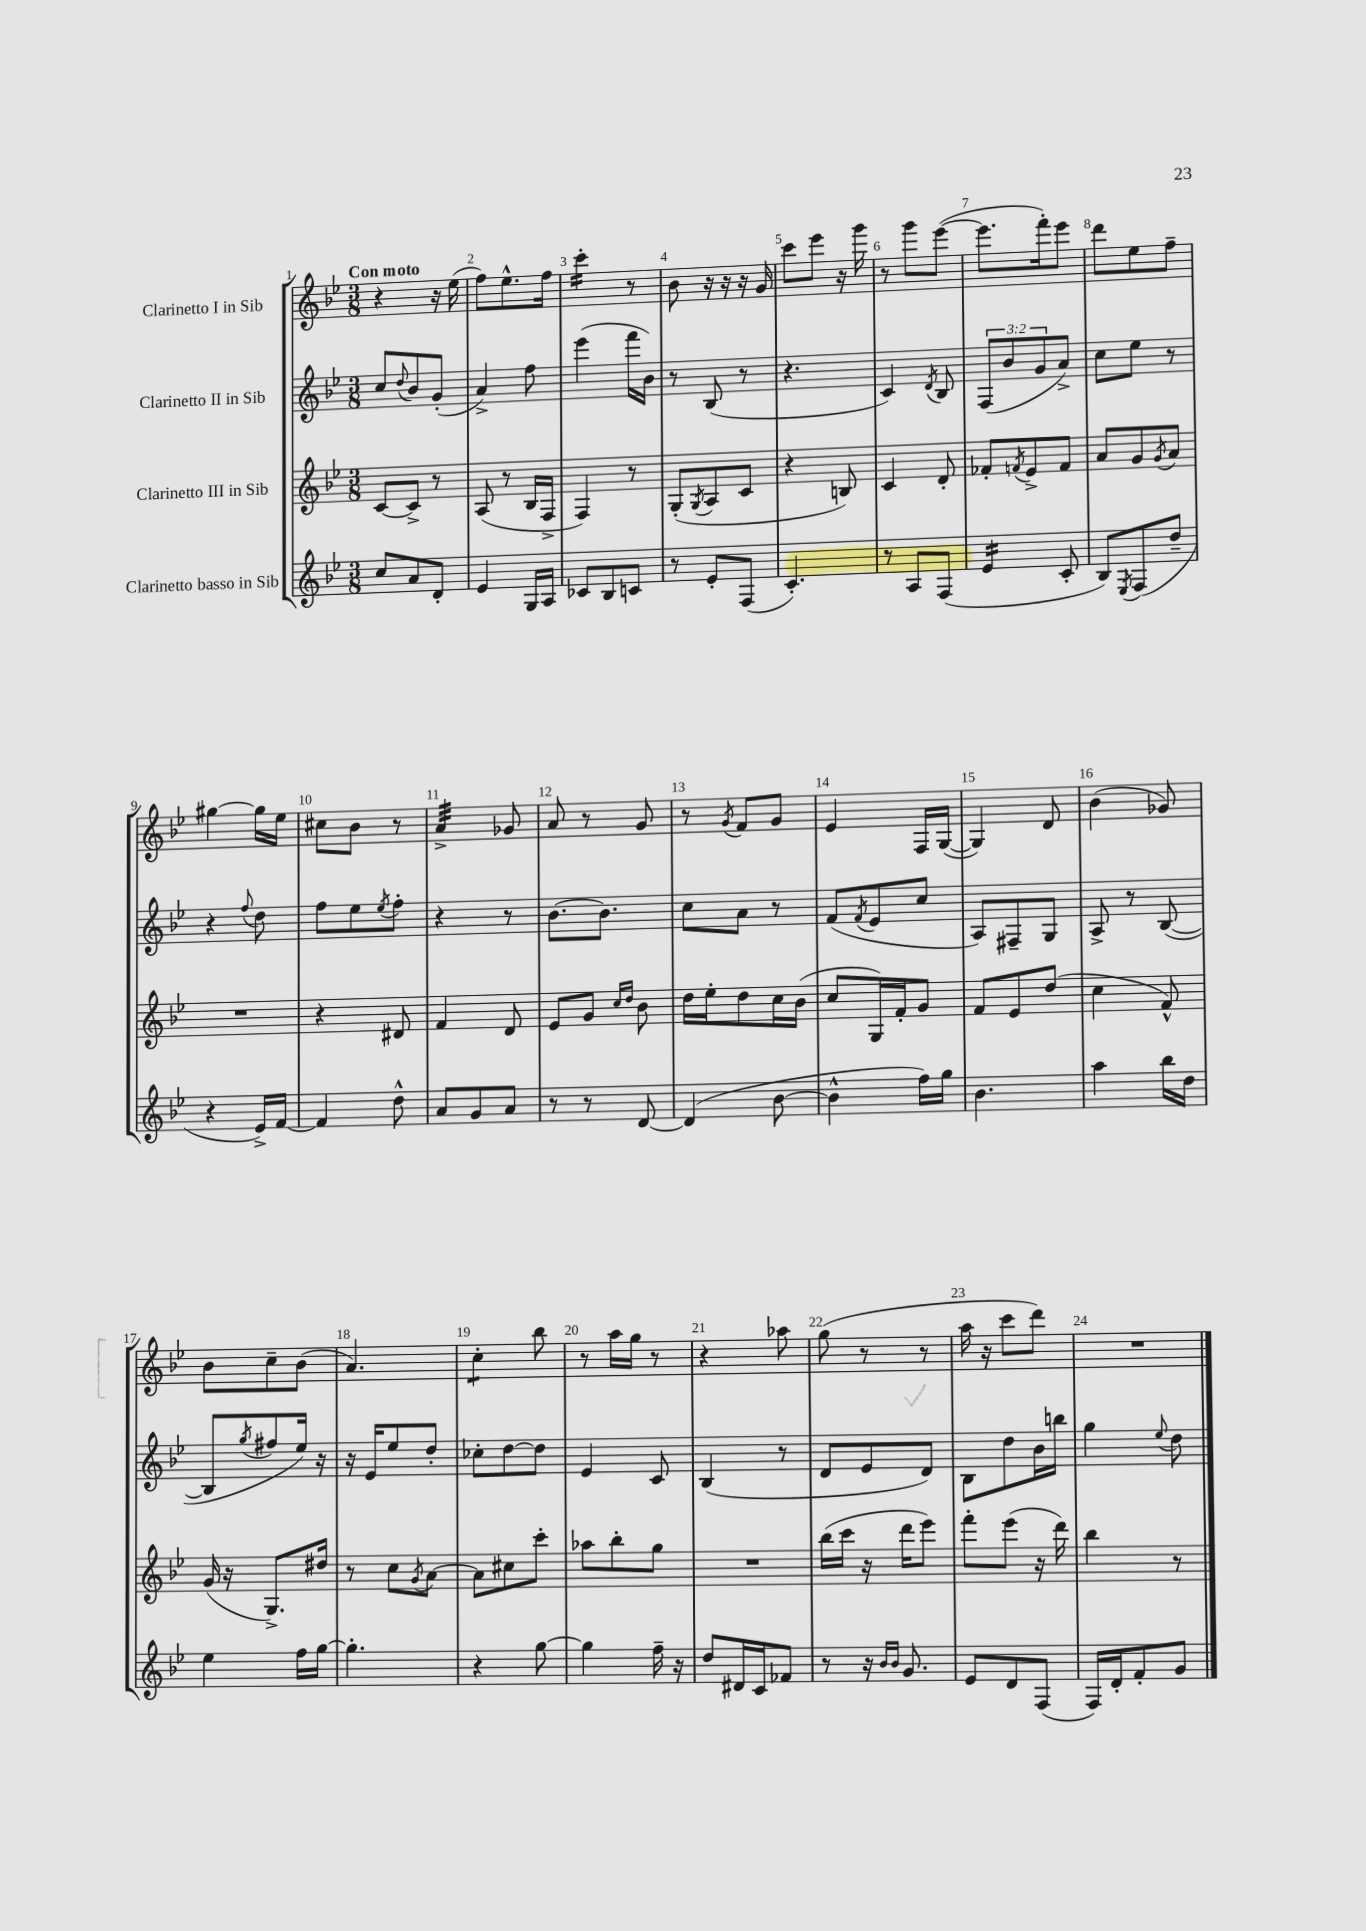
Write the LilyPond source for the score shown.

<<
\new StaffGroup <<
\new Staff = "s0" \with { instrumentName = "Clarinetto I in Sib" } {
    \clef treble \key bes \major \numericTimeSignature \time 3/8 \tempo "Con moto"
    r4 r16 ees''16( |
    f''8) ees''8.-^ f''16 |
    c'''4:16-. r8 |
    bes'8 r16 r16 r16 g'16 |
    c'''8 ees'''8 r16 g'''16 |
    r8 g'''8 ees'''8~( |
    ees'''8. f'''16-.) ees'''8 |
    d'''8 ees''8 f''8-- |
    gis''4~ gis''16 ees''16 |
    cis''8 bes'8 r8 |
    a'4:32-> ges'8 |
    a'8 r8 g'8 |
    r8 \acciaccatura { g'8 } f'8 g'8 |
    ees'4 f16 g16~( |
    g4) d'8 |
    bes'4( ges'8) |
    bes'8 c''8-- bes'8( |
    a'4.) |
    c''4:8-. bes''8 |
    r8 a''16 g''16 r8 |
    r4 aes''8 |
    g''8( r8 r8 |
    a''16 r16 c'''8 d'''8) |
    R4. \bar "|." |
}
\new Staff = "s1" \with { instrumentName = "Clarinetto II in Sib" } {
    \clef treble \key bes \major \numericTimeSignature \time 3/8 \override Staff.TupletNumber.text = #tuplet-number::calc-fraction-text
    c''8 \appoggiatura { d''8 } bes'8 g'8-.( |
    a'4->) f''8 |
    ees'''4( f'''16 bes'16) |
    r8 bes8( r8 |
    r4. |
    c'4) \acciaccatura { d'8 } bes8 |
    \tuplet 3/2 { f8( bes'8 g'8 } a'8->) |
    c''8 ees''8 r8 |
    r4 \appoggiatura { f''8 } d''8 |
    f''8 ees''8 \acciaccatura { ees''8 } f''8-. |
    r4 r8 |
    bes'8.~ bes'8. |
    c''8 a'8 r8 |
    f'8( \acciaccatura { f'8 } ees'8 c''8 |
    a8) fis8-- g8 |
    a8-> r8 bes8~( |
    bes8 \acciaccatura { g''8 } fis''8 ees''16) r16 |
    r16 ees'16 ees''8 d''8-. |
    ces''8-. d''8~ d''8 |
    ees'4 c'8 |
    bes4( r8 |
    d'8 ees'8 d'8) |
    bes8 d''8 bes'16 b''16 |
    g''4 \appoggiatura { ees''8 } d''8 \bar "|." |
}
\new Staff = "s2" \with { instrumentName = "Clarinetto III in Sib" } {
    \clef treble \key bes \major \numericTimeSignature \time 3/8
    c'8~ c'8-> r8 |
    a8( r8 bes16 f16-> |
    f4) r8 |
    g8-.( \acciaccatura { g8 } a8 c'8 |
    r4 b8) |
    c'4 d'8-. |
    fes'8-. \acciaccatura { f'8 } ees'8-> f'8 |
    a'8 g'8 \acciaccatura { g'8 } a'8 |
    R4. |
    r4 dis'8 |
    f'4 d'8 |
    ees'8 g'8 \grace { c''16 d''16 } bes'8 |
    d''16 ees''16-. d''8 c''16 bes'16( |
    c''8 g16) f'16-. g'8 |
    f'8 ees'8 d''8( |
    c''4 f'8-^) |
    g'16( r16 g8.->) dis''16 |
    r8 c''8 \acciaccatura { g'8 } a'8~ |
    a'8 cis''8 c'''8-. |
    aes''8 bes''8-. g''8 |
    R4. |
    bes''16( c'''16 r16 d'''16 ees'''8) |
    f'''8-. ees'''8( r16 d'''16) |
    bes''4 r8 \bar "|." |
}
\new Staff = "s3" \with { instrumentName = "Clarinetto basso in Sib" } {
    \clef treble \key bes \major \numericTimeSignature \time 3/8
    c''8 a'8 d'8-. |
    ees'4 g16 a16 |
    ces'8 bes8 c'8 |
    r8 ees'8-. f8( |
    c'4.-.) |
    r8 a8 f8( |
    ees'4:16 c'8-. |
    bes8) \acciaccatura { ees8 } f8( d''8-- |
    r4 ees'16->) f'16~ |
    f'4 d''8-^ |
    a'8 g'8 a'8 |
    r8 r8 d'8~ |
    d'4( bes'8~ |
    bes'4-^ f''16) g''16 |
    bes'4. |
    a''4 bes''16 d''16 |
    ees''4 f''16 g''16~ |
    g''4.-. |
    r4 g''8~ |
    g''4 f''16-- r16 |
    d''8 dis'16 c'16 fes'8 |
    r8 r16 \grace { bes'16 bes'16 } g'8. |
    ees'8 d'8 f8( |
    f16) d'16-. f'8-. g'8 \bar "|." |
}
>>
>>
\layout { \context { \Score \override BarNumber.break-visibility = ##(#f #t #t) barNumberVisibility = #all-bar-numbers-visible } }
